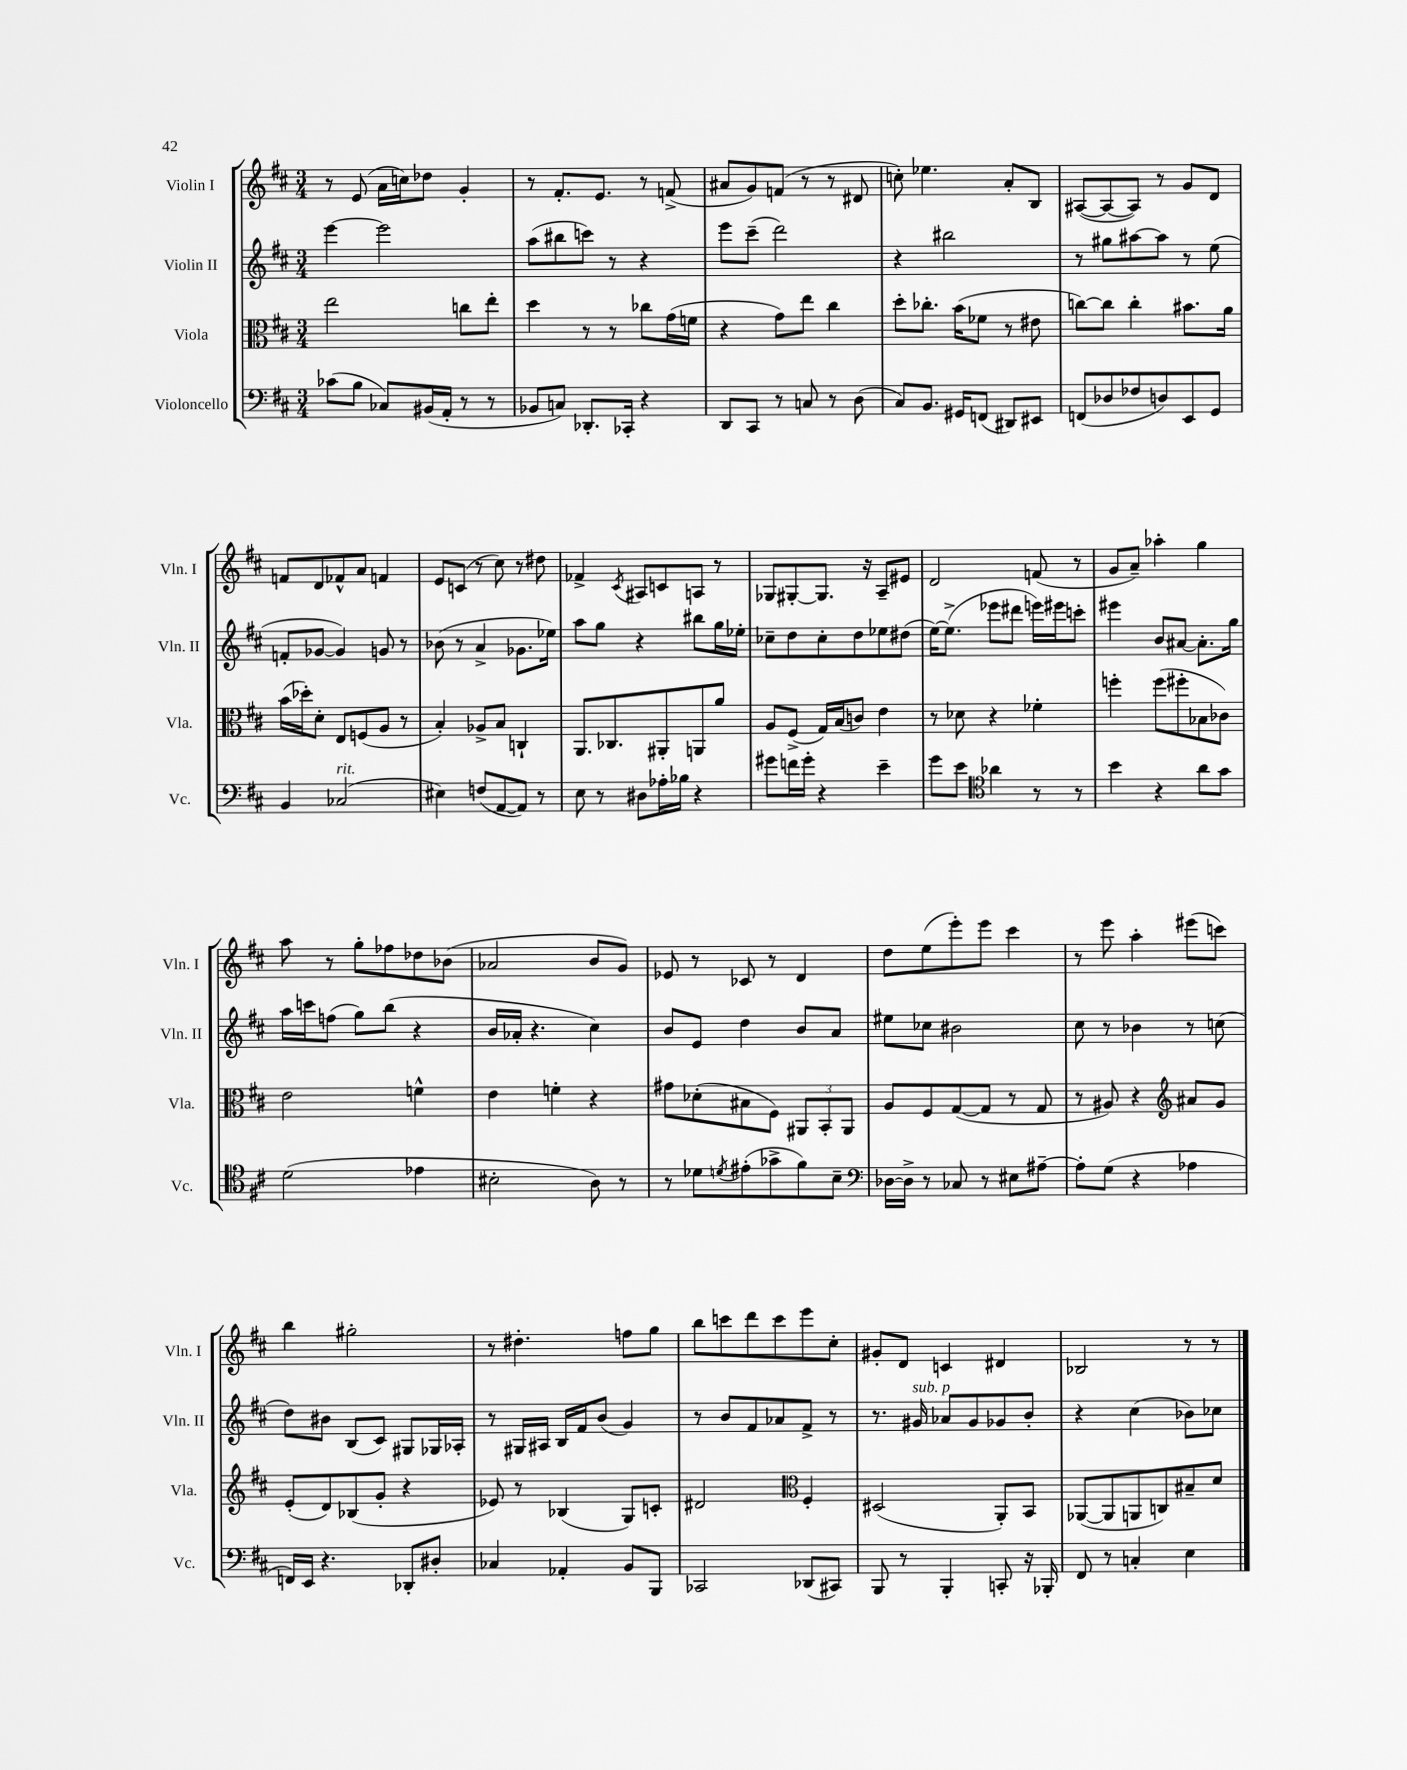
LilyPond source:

<<
\new StaffGroup <<
\new Staff = "s0" \with { instrumentName = "Violin I" shortInstrumentName = "Vln. I" } {
    \clef treble \key d \major \numericTimeSignature \time 3/4
    r8 e'8( a'16 c''16) des''8 g'4-. |
    r8 fis'8.-. e'8. r8 f'8->( |
    ais'8 g'8) f'8( r8 r8 dis'8 |
    c''8-.) ees''4. a'8-. b8 |
    ais8~( ais8~ ais8) r8 g'8 d'8 |
    f'8 d'8 fes'8-^ a'8 f'4 |
    e'8 c'8( r8 cis''8) r8 dis''8 |
    fes'4-> \acciaccatura { cis'8 } ais8 c'8 a8 r8 |
    ges8 gis8~-. gis8. r16 a8-- eis'8 |
    d'2 f'8( r8 |
    g'8 a'8--) aes''4-. g''4 |
    a''8 r8 g''8-. fes''8 des''8 bes'8( |
    aes'2 b'8 g'8) |
    ees'8 r8 ces'8 r8 d'4 |
    d''8 e''8( e'''8-.) e'''8 cis'''4 |
    r8 e'''8 a''4-. eis'''8( c'''8) |
    b''4 gis''2-. |
    r8 dis''4.-. f''8 g''8 |
    b''8 c'''8 d'''8 c'''8 e'''8 cis''8-. |
    gis'8-. d'8 c'4 dis'4 |
    bes2 r8 r8 \bar "|." |
}
\new Staff = "s1" \with { instrumentName = "Violin II" shortInstrumentName = "Vln. II" } {
    \clef treble \key d \major \numericTimeSignature \time 3/4
    e'''4~ e'''2 |
    a''8( bis''8 c'''8) r8 r4 |
    e'''8 cis'''8--( d'''2) |
    r4 bis''2 |
    r8 gis''8 ais''8~ ais''8 r8 e''8( |
    f'8-. ges'8~ ges'4) g'8 r8 |
    bes'8( r8 a'4-> ges'8. ees''16) |
    a''8 g''8 r4 bis''8 g''16 ees''16-. |
    ces''8-- d''8 ces''8-. d''8 ees''8 dis''8( |
    e''16~) e''8.->( ees'''8 dis'''8 e'''16) eis'''16 c'''8-. |
    eis'''4 b'8 ais'8~ ais'8.-. g''16 |
    a''16 c'''16 f''8( g''8) b''8( r4 |
    b'16 aes'16-. r4. cis''4) |
    b'8 e'8 d''4 b'8 a'8 |
    eis''8 ces''8 bis'2 |
    cis''8 r8 bes'4 r8 c''8( |
    d''8) bis'8 b8( cis'8) gis8 ges16 aes16-. |
    r8 gis16 ais16 b16 fis'16 b'8( g'4) |
    r8 b'8 fis'8 aes'8 fis'8-> r8 |
    r8. gis'16^\markup { \italic "sub. p" } aes'8 gis'8 ges'8 b'8-. |
    r4 cis''4( bes'8) ces''8 \bar "|." |
}
\new Staff = "s2" \with { instrumentName = "Viola" shortInstrumentName = "Vla." } {
    \clef alto \key d \major \numericTimeSignature \time 3/4
    e''2 c''8 e''8-. |
    d''4 r8 r8 ces''8 g'16( f'16 |
    r4 g'8) e''8 cis''4 |
    d''8-. ces''8.-. b'16( fes'8 r8 eis'8 |
    c''8~) c''8 c''4-. bis'8. a'16 |
    b'16( des''16-.) d'8-. e8 f8( a8 r8 |
    b4-.) aes8-> b8 c4-! |
    a,8. ces8. ais,8-. a,8 a'8 |
    a8 fis8->( g16) b16( c'8) e'4 |
    r8 des'8 r4 fes'4-. |
    f''4-. f''8( fis''8-. bes8 ces'8) |
    e'2 f'4-^ |
    e'4 f'4-. r4 |
    gis'8 des'8-.( bis8 fis8) \tuplet 3/2 { ais,8 b,8-. ais,8 } |
    a8 fis8 g8~( g8 r8 g8 |
    r8 ais8) r4 \clef treble ais'8 g'8 |
    e'8-.( d'8) bes8( g'8-. r4 |
    ees'8) r8 bes4( g8) c'8-. |
    dis'2 \clef alto fis4-. |
    dis2( a,8-.) b,8 |
    aes,8~( aes,8 a,8 c8) bis8-- d'8 \bar "|." |
}
\new Staff = "s3" \with { instrumentName = "Violoncello" shortInstrumentName = "Vc." } {
    \clef bass \key d \major \numericTimeSignature \time 3/4
    ces'8( b8 ces8) bis,16( a,16-. r8 r8 |
    bes,8 c8) des,8.-. ces,16-. r4 |
    d,8 cis,8 r8 c8 r8 d8( |
    cis8) b,8. gis,16 f,8( dis,8) eis,8 |
    f,8( des8 fes8 d8) e,8 g,8 |
    b,4 ces2^\markup { \italic "rit." }( |
    eis4) f8( a,8~ a,8) r8 |
    e8 r8 dis8 aes16-. bes16 r4 |
    gis'8 f'16 gis'16-. r4 e'4-- |
    g'8 e'8 \clef tenor aes'4 r8 r8 |
    b'4 r4 a'8 g'8 |
    d'2( ees'4 |
    bis2-. a8) r8 |
    r8 des'8 \acciaccatura { d'8 } eis'8-.( ges'8-> fis'8) b8-- |
    \clef bass des16~ des16-> r8 ces8 r8 eis8 ais8~-- |
    ais8-. g8( r4 aes4 |
    f,16) e,16 r4. des,8-. dis8-. |
    ces4 aes,4-. b,8 b,,8 |
    ces,2 des,8( cis,8) |
    b,,8 r8 b,,4-. c,8-. r16 bes,,16-. |
    fis,8 r8 c4-. e4 \bar "|." |
}
>>
>>
\layout { \context { \Score \remove "Bar_number_engraver" } }
